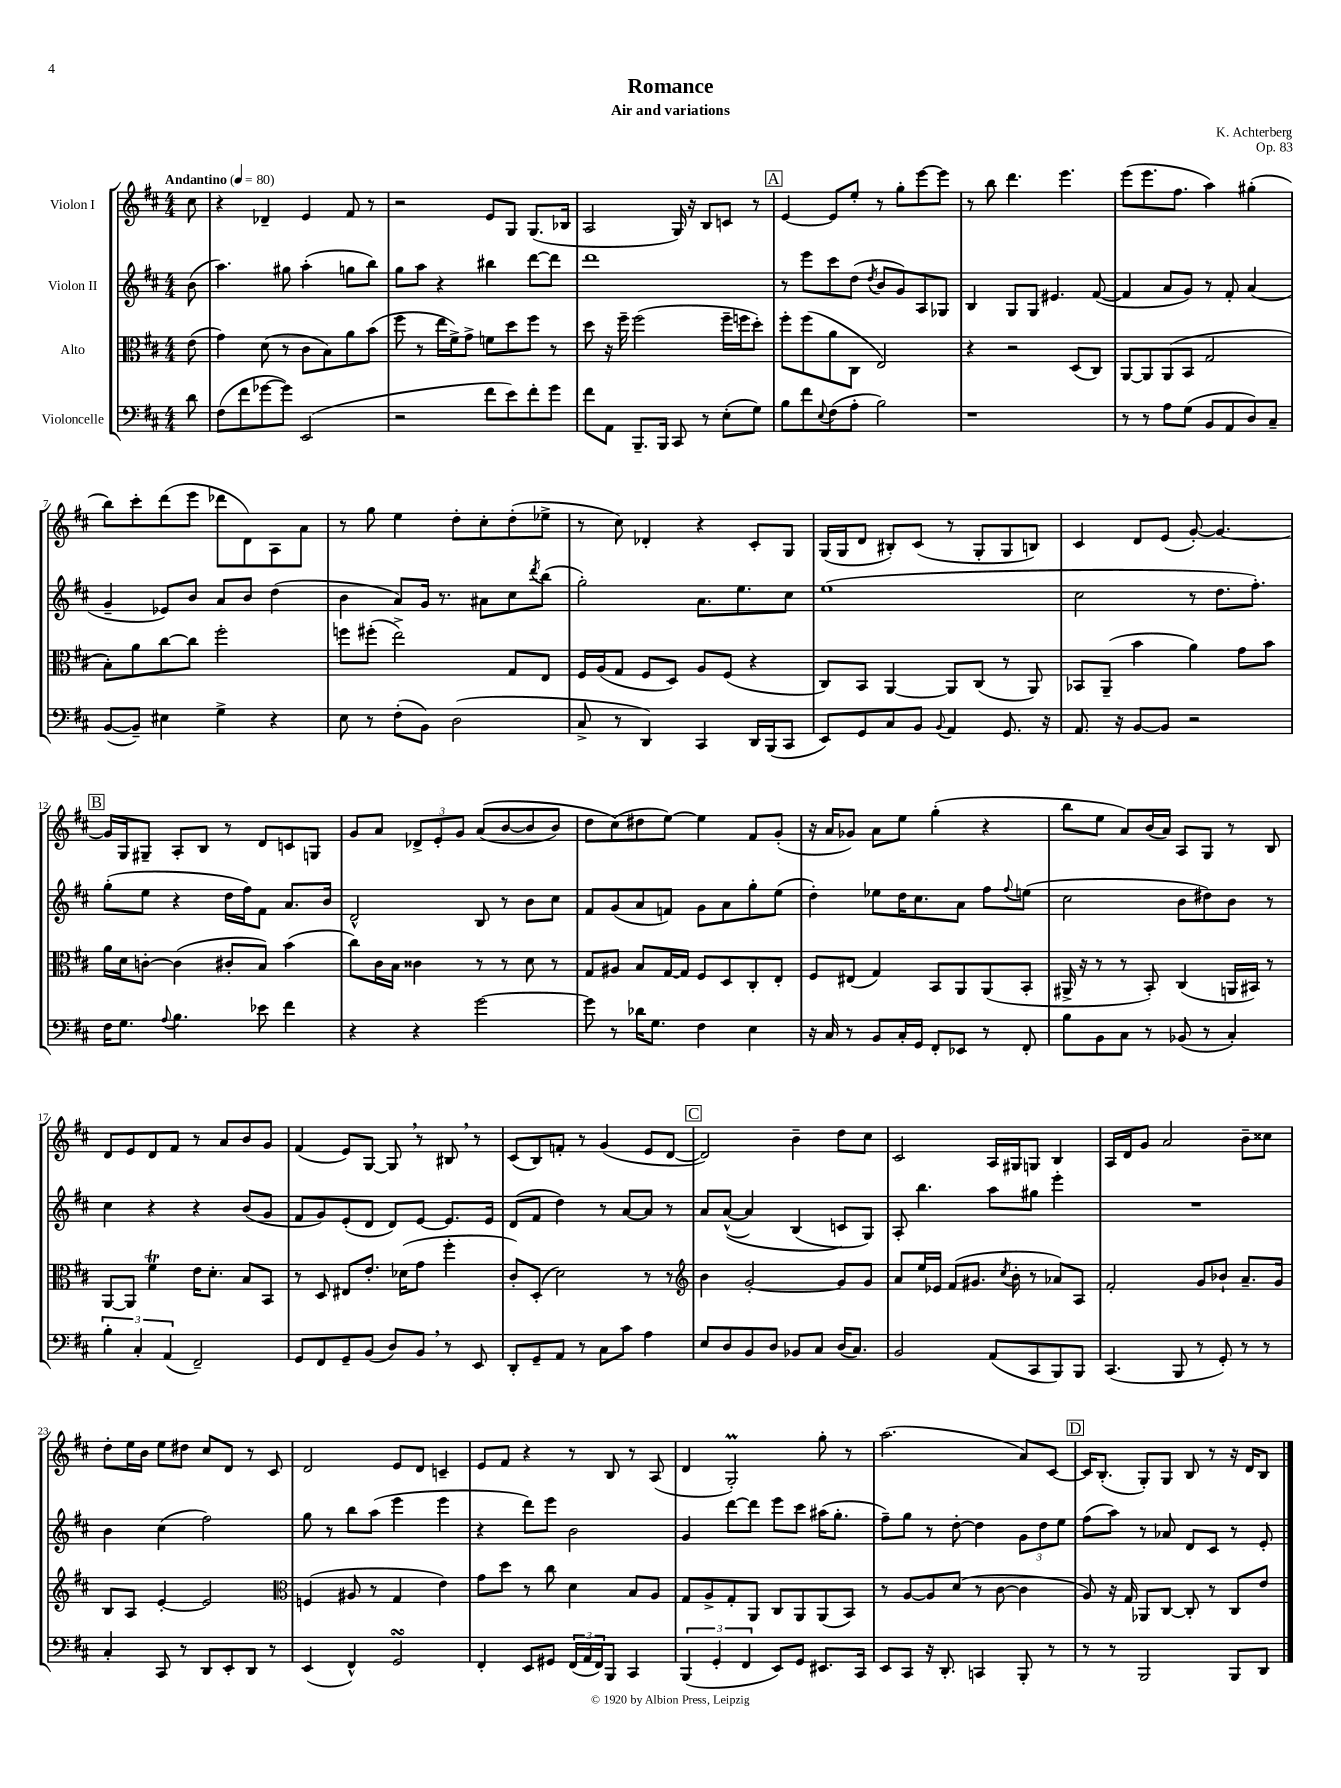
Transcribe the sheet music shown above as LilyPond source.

\header { title = "Romance" composer = "K. Achterberg" subtitle = "Air and variations" opus = "Op. 83" }
<<
\new StaffGroup <<
\new Staff = "s0" \with { instrumentName = "Violon I" } {
    \clef treble \key d \major \numericTimeSignature \time 4/4 \partial 8 \tempo "Andantino" 4 = 80
    cis''8 |
    r4 des'4-- e'4 fis'8 r8 |
    r2 e'8 g8 g8.( bes16 |
    a2 g16) r16 b8 c'8 r8 |
    \mark \markup { \box "A" } e'4~ e'8 e''8-. r8 g''8-. e'''8~ e'''8 |
    r8 b''8 d'''4. e'''4. |
    e'''8( e'''8. fis''8. a''4) gis''4-.( |
    b''8) cis'''8-. d'''8( e'''8 des'''8 d'8) a8 a'8 |
    r8 g''8 e''4 d''8-. cis''8-. d''8-.( ees''8-> |
    r8 cis''8) des'4-. r4 cis'8-. g8 |
    g16( g16 d'8 bis8-.) cis'8( r8 g8-. g8 b8) |
    cis'4 d'8 e'8( g'8~-.) g'4.~ |
    \mark \markup { \box "B" } g'16 g16 gis8-- a8-. b8 r8 d'8 c'8 g8 |
    g'8 a'8 \tuplet 3/2 { des'8-> e'8-. g'8 } a'8(\( b'8~ b'8 b'8) |
    d''8 cis''8(\) dis''8 e''8~) e''4 fis'8 g'8-.( |
    r16 a'16 ges'8) a'8 e''8 g''4-.( r4 |
    b''8 e''8 a'8) b'16( a'16) a8 g8 r8 b8 |
    d'8 e'8 d'8 fis'8 r8 a'8 b'8 g'8 |
    fis'4( e'8) g8~ g8 \breathe r8 bis8 \breathe r8 |
    cis'8( b8) f'8-. r8 g'4( e'8 d'8~ |
    \mark \markup { \box "C" } d'2) b'4-- d''8 cis''8 |
    cis'2 a16 gis16 g8 b4 |
    a16 d'16 g'8 a'2 b'8-- cisis''8 |
    d''8-. e''16 b'16 e''8 dis''8 cis''8 d'8 r8 cis'8 |
    d'2 e'8 d'8 c'4-- |
    e'8 fis'8 r4 r8 b8 r8 a8( |
    d'4 g2-.\prall) g''8-. r8 |
    a''2.( a'8) cis'8~ |
    \mark \markup { \box "D" } cis'16 b8.-.( g8-.) g8 b8 r8 r16 d'16 b8 \bar "|." |
}
\new Staff = "s1" \with { instrumentName = "Violon II" } {
    \clef treble \key d \major \numericTimeSignature \time 4/4 \partial 8
    b'8( |
    a''4.) gis''8 a''4-.( g''8 b''8) |
    g''8 a''8 r4 bis''4 d'''8~ d'''8 |
    d'''1 |
    \mark \markup { \box "A" } r8 e'''8 cis'''8 d''8( \acciaccatura { d''8 } b'8 g'8) a8 ges8 |
    b4 g8 g8 eis'4. fis'8~( |
    fis'4 a'8 g'8) r8 fis'8-. a'4( |
    g'4-- ees'8) b'8 a'8 b'8 d''4( |
    b'4 a'8) g'16 r8. ais'8 cis''8 \acciaccatura { d'''8 } b''8( |
    g''2-.) a'8. e''8. cis''8 |
    e''1( |
    cis''2 r8 d''8. fis''8.-.) |
    \mark \markup { \box "B" } g''8-.( e''8 r4 d''16 fis''16) fis'8 a'8. b'16 |
    d'2-^ b8 r8 b'8 cis''8 |
    fis'8 g'8( a'8 f'8) g'8 a'8 g''8-. e''8( |
    d''4-.) ees''8 d''16 cis''8. a'8 fis''8 \appoggiatura { fis''8 } e''8( |
    cis''2 b'8 dis''8) b'8 r8 |
    cis''4 r4 r4 b'8( g'8 |
    fis'8 g'8) e'8-.( d'8 d'8) e'8~ e'8. e'16 |
    d'8( fis'8 d''4) r8 a'8~ a'8 r8 |
    \mark \markup { \box "C" } a'8 a'8~-^(\( a'4) b4( c'8\) g8) |
    a8-. b''4. a''8 gis''8 e'''4-. |
    R1 |
    b'4 cis''4( fis''2) |
    g''8 r8 b''8 a''8( e'''4 e'''4 |
    r4 d'''8) e'''8 b'2 |
    g'4 d'''8~ d'''8 e'''8 cis'''8 ais''16( g''8.-. |
    fis''8--) g''8 r8 d''8~-. d''4 \tuplet 3/2 { g'8 d''8 e''8 } |
    \mark \markup { \box "D" } fis''8( a''8) r8 aes'8 d'8 cis'8 r8 e'8-. \bar "|." |
}
\new Staff = "s2" \with { instrumentName = "Alto" } {
    \clef alto \key d \major \numericTimeSignature \time 4/4 \partial 8
    e'8( |
    g'4) d'8( r8 cis'8 b8) a'8 b'8( |
    fis''8 r8 e''16 fis'16->) g'8-> f'8 d''8 fis''8 r8 |
    d''8 r16 fis''16-- fis''2( fis''16-- f''16 d''8-.) |
    \mark \markup { \box "A" } fis''8-. fis''8( a'8 cis8 e2) |
    r4 r2 d8( cis8) |
    a,8~ a,8 a,8( b,8 g2 |
    b8-.) a'8 cis''8~ cis''8 fis''2-. |
    f''8 fis''8-.( e''2->) g8 e8 |
    fis16 a16( g8 fis8 d8) a8 fis8( r4 |
    cis8) b,8 a,4~ a,8 cis8( r8 a,8) |
    bes,8 a,8--( b'4 a'4) g'8 b'8 |
    \mark \markup { \box "B" } a'16 d'16 c'8~-. c'4( cis'8-. b8) b'4( |
    cis''8) cis'16 b16 cisis'4 r8 r8 d'8 r8 |
    g8 ais8 b8 g16~ g16 fis8 d8 cis8-. e8-. |
    fis8 eis8( g4) b,8 a,8 a,8( b,8-. |
    ais,16-> r16 r8 r8 b,8-.) cis4( a,16 bis,16) r8 |
    a,8~ a,8 fis'4\trill e'16 d'8.-. b8 b,8 |
    r8 d8 eis8 e'8.-. des'16( g'8 fis''4-. |
    cis'8-.) d8-.( d'2) r8 r8 |
    \mark \markup { \box "C" } \clef treble b'4 g'2~-. g'8 g'8 |
    a'8 e''16 ees'16 fis'8( gis'8. \acciaccatura { cis''8 } b'16-. r8 aes'8) a8 |
    fis'2-. g'8 bes'8-! a'8.-- g'16 |
    b8 a8 e'4~-. e'2 |
    \clef alto f4( ais8 r8 g4 e'4) |
    g'8 d''8 r8 cis''8 d'4 b8 a8 |
    g8 a8-> g8-. a,8 cis8 a,8 a,8( b,8) |
    r8 a8~ a8 d'8( r8 cis'8~ cis'4 |
    \mark \markup { \box "D" } a8) r16 g16 aes,8 cis8~ cis8-. r8 cis8 e'8 \bar "|." |
}
\new Staff = "s3" \with { instrumentName = "Violoncelle" } {
    \clef bass \key d \major \numericTimeSignature \time 4/4 \partial 8
    d'8 |
    fis8( fis'8 ges'8~ ges'8) e,2( |
    r2 fis'8 e'8) fis'8-. g'8 |
    fis'8 a,8 b,,8.-- b,,16 cis,8 r8 e8-.( g8) |
    \mark \markup { \box "A" } b8 fis'8 \appoggiatura { e8 } fis8( a8-. b2) |
    r1 |
    r8 r8 a8 g8( b,8 a,8 d8) cis8-- |
    b,8~( b,8--) eis4 g4-> r4 |
    e8 r8 fis8-.( b,8) d2( |
    cis8-> r8 d,4) cis,4 d,16 b,,16( cis,8 |
    e,8) g,8 cis8 b,8 \appoggiatura { b,8 } a,4 g,8. r16 |
    a,8. r16 b,8~ b,8 r2 |
    \mark \markup { \box "B" } fis16 g8. \appoggiatura { a8 } b4. ees'8 fis'4 |
    r4 r4 g'2~ |
    g'8 r8 des'16 g8. fis4 e4 |
    r16 cis16 r8 b,8 cis16-. g,16 fis,8-. ees,8 r8 fis,8-. |
    b8 b,8 cis8 r8 bes,8( r8 cis4-.) |
    \tuplet 3/2 { b4-. cis4-. a,4( } fis,2--) |
    g,8 fis,8 g,8-- b,8( d8) b,8 \breathe r8 e,8 |
    d,8-. g,8-- a,8 r8 cis8 cis'8 a4 |
    \mark \markup { \box "C" } e8 d8 b,8 d8 bes,8 cis8 d16( cis8.) |
    b,2 a,8( cis,8 b,,8) b,,8 |
    cis,4.( b,,8 r8 g,8-.) r8 r8 |
    cis4-. cis,8 r8 d,8 e,8-. d,8 r8 |
    e,4( fis,4-^) g,2\turn |
    fis,4-. e,8 gis,8 \tuplet 3/2 { fis,16( a,16 fis,16) } b,,8 cis,4 |
    \tuplet 3/2 { b,,4( g,4-. fis,4 } e,8) g,8 eis,8. cis,16 |
    e,8 cis,8 r16 d,8.-. c,4 b,,8-. r8 |
    \mark \markup { \box "D" } r8 r8 b,,2 b,,8 d,8 \bar "|." |
}
>>
>>
